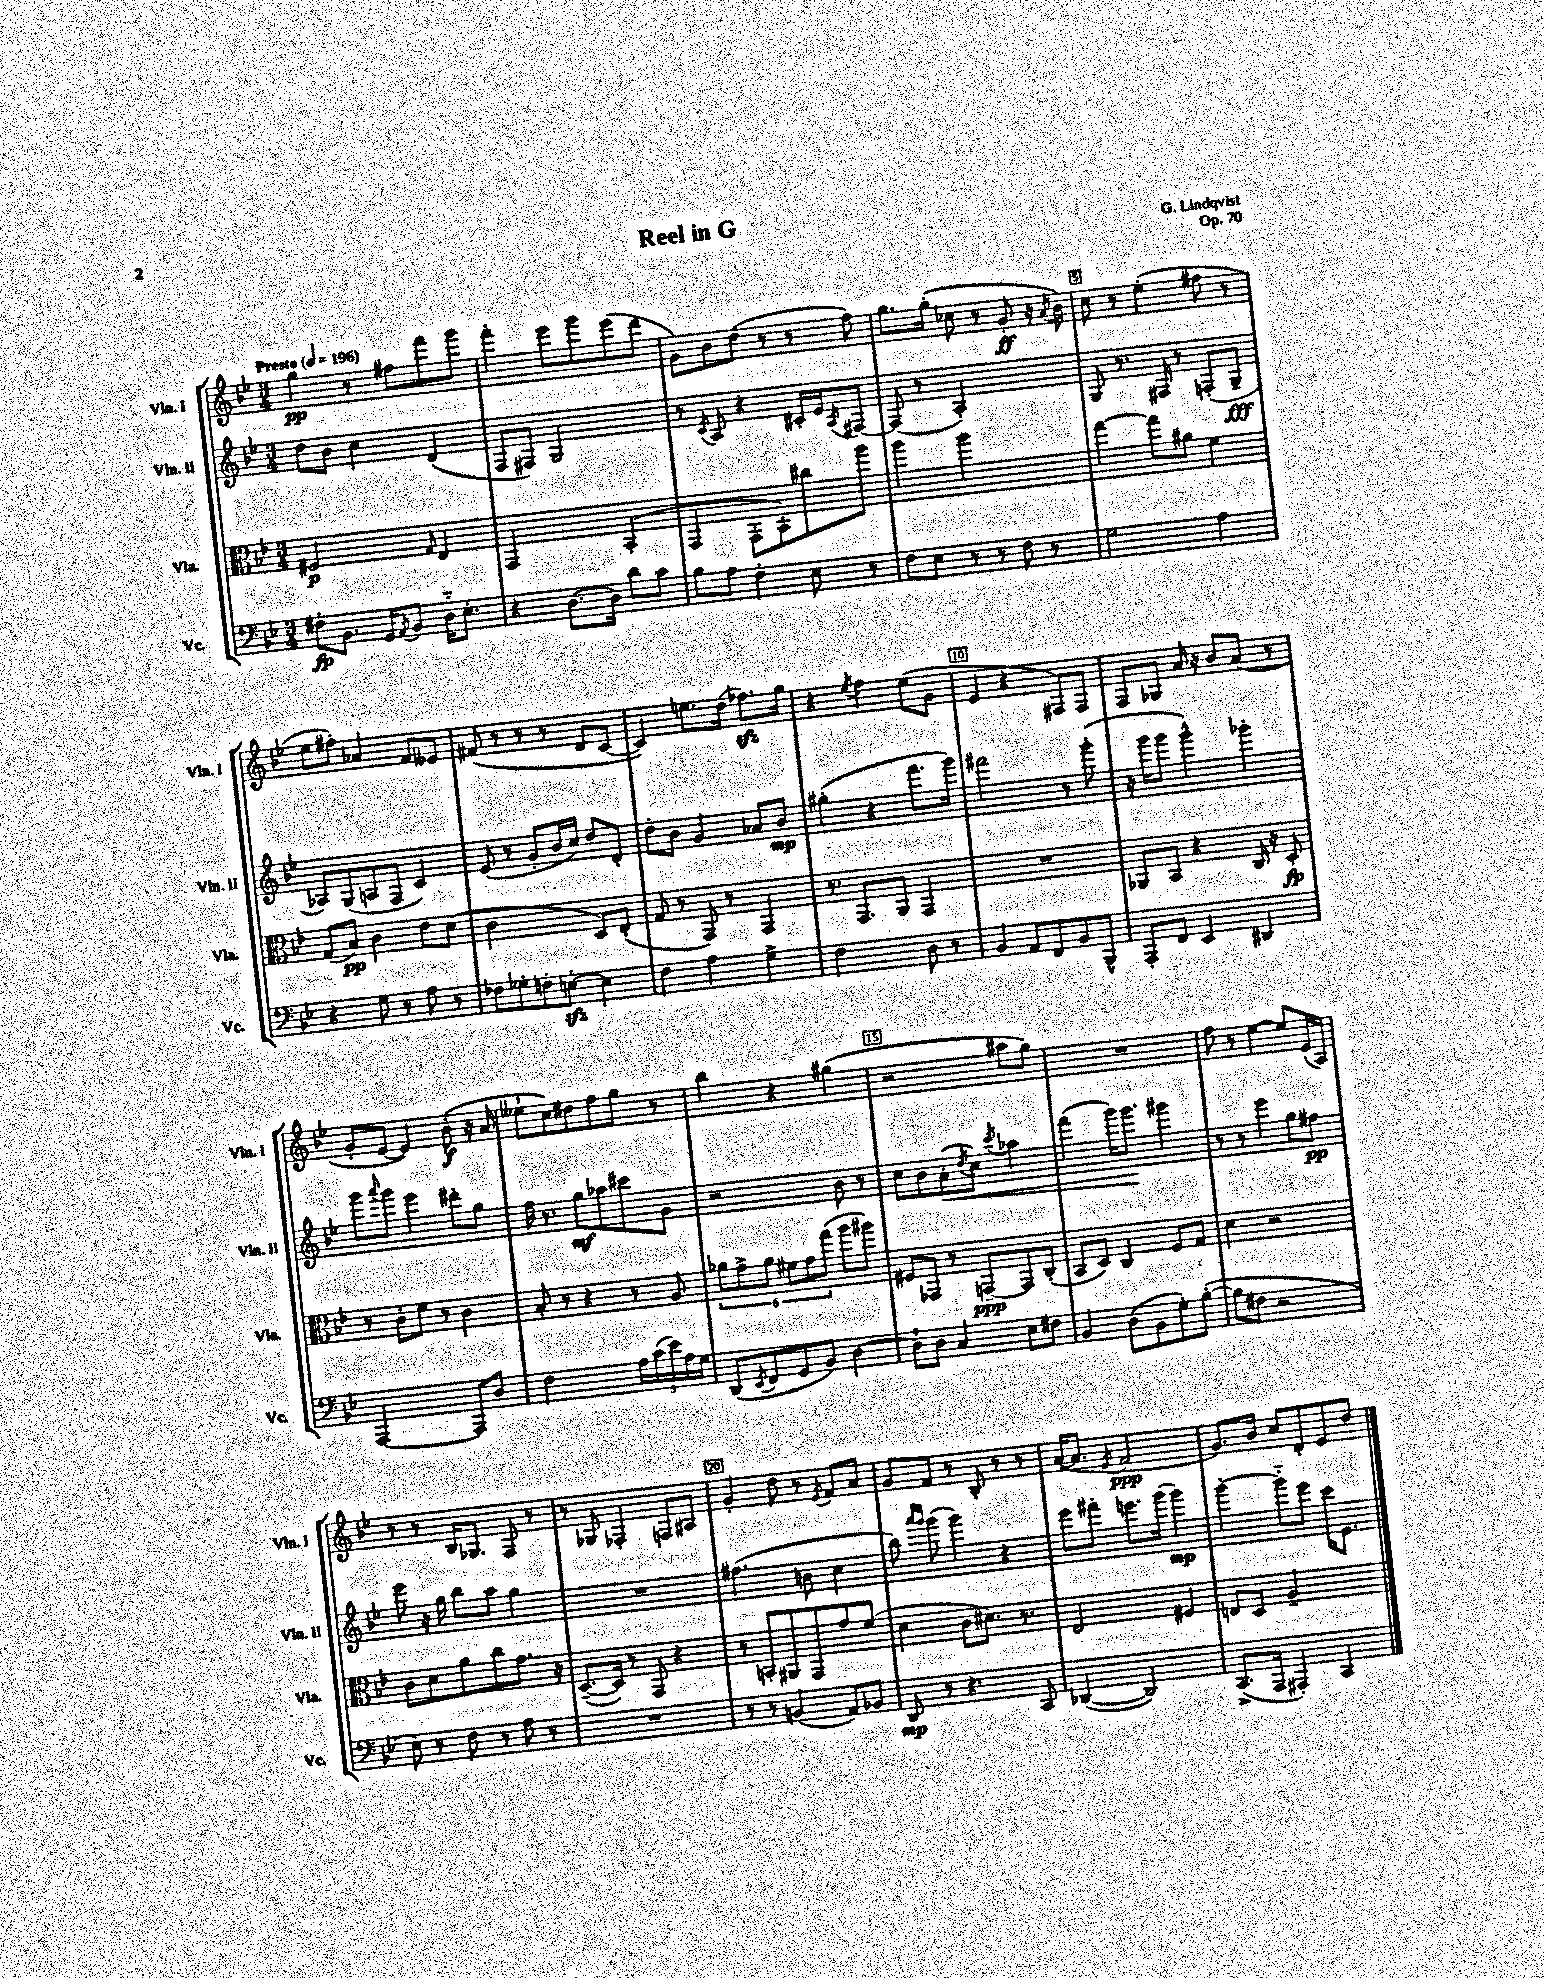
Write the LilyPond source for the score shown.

\header { title = "Reel in G" composer = "G. Lindqvist" opus = "Op. 70" }
<<
\new StaffGroup <<
\new Staff = "s0" \with { instrumentName = "Vln. I" shortInstrumentName = "Vln. I" } {
    \clef treble \key bes \major \numericTimeSignature \time 3/4 \tempo "Presto" 4 = 196
    g''4\pp r8 fis''8 f'''8 g'''8 |
    f'''4-. ees'''8 g'''8 ees'''8( d'''8 |
    g'8) bes'8 d''8( r8 r8 f''8) |
    g''8. g''16-.( ces''8 r8 g'8-.\ff r16 \acciaccatura { a'8 } bes'16) |
    c''8 r8 ees''4-.( fis''8 r8 |
    ees''8 fis''8-.) aes'4 f'8 eeses'8 |
    fis'8( r8 r8 r8 d'8 c'8~ |
    c'4) e''8. d''16( fes''8.\sfz) g''16 |
    r4 \acciaccatura { ees''8 } f''4 ees''8( g'8 |
    ees'4 r4 fis8) fis8 |
    f8 ges8 a'16 r16 bes'8 a'8( r8 |
    g'8-. ees'8~ ees'4) bes'8-.\f( r16 a'16 |
    eeses''8-! c''8) dis''8 f''8 g''8 r8 |
    bes''4 r4 gis''4( |
    r2 ais''8 g''8) |
    R2. |
    f''8 r8 ees''4~ ees''8 ees'16( a16) |
    r8 r8 bes16 ges8. f8 r8 |
    r8 ges8 fes4-. f8 ais8 |
    g'4-. d''8 r8 \acciaccatura { ees'8 } f'8 a'8 |
    g'8 f'8 r8 bes8-. r8 r8 |
    a'16~( a'8. \acciaccatura { ees'8 } f'2\ppp |
    g'8.) bes'16 c''8 d'8-. ees'8 d''8 \bar "|." |
}
\new Staff = "s1" \with { instrumentName = "Vln. II" shortInstrumentName = "Vln. II" } {
    \clef treble \key bes \major \numericTimeSignature \time 3/4
    d''8 bes'8 c''4 d'4( |
    f8 fis8) g2 |
    r8 \acciaccatura { c'8 } a8 r4 cis'16-. ees'16 \acciaccatura { a8 } fis8~ |
    fis8( r8 a2-.) |
    g8 r8. fis16 r8 f8-.( g8--\fff |
    aes8) g8( a8 f8 c'4) |
    ees'8( r8 g'8-. bes'16 c''16) d''8 d'8-. |
    d''8-. bes'8 g'4 aes'8 bes'8\mp |
    gis''4-.( r4 f'''8. g'''16) |
    fis'''2 r8 g'''8-.( |
    r16 g'''16 g'''8 g'''4-^) ges'''4-. |
    g'''8 \appoggiatura { a'''8 } g'''8 ees'''4 dis'''8-. g''8 |
    f''16 r8. g''8\mf aes''8 cis'''8 g'8 |
    r2 bes'8 r8 |
    c''8 bes'8 a'8-.\<( \acciaccatura { d''8 } c''8) \acciaccatura { c'''8 } aes''4 |
    f'''4( g'''16) g'''8.\! gis'''4 |
    r8 r8 ees'''4 g''8 fis''8\pp |
    ees'''8 r16 g''16 bes''8 a''8 g''4 |
    R2. |
    fis''4.( b'8 c''4 |
    bes''8) \grace { a'''16 g'''16 } g'''8( g'''4) r4 |
    ees'''8 fis'''8-. e'''8. g'''16( g'''4\mp) |
    g'''4~-. g'''8-_ ees'''8 c'''16 ees'8. \bar "|." |
}
\new Staff = "s2" \with { instrumentName = "Vla." shortInstrumentName = "Vla." } {
    \clef alto \key bes \major \numericTimeSignature \time 3/4
    fis2\p \grace { g16 } ees4 |
    g,2 bes,4-.( |
    g,4 g,8-. bes,8-.) cis''8 a''8 |
    a''4 a''2 |
    g''4~ g''8 ais'8 f'4 |
    g8( bes8\pp) c'4 ees'8 d'8( |
    c'2 d8) ees8-.( |
    g8 r8 g,8) r8 g,4 |
    r8. g,8. a,8 g,4 |
    R2. |
    aes,8 bes,8 r4 c16 r16 d8-.\fp |
    r8 c'8-. f'8 r8 c'4 |
    bes8-. r8 r4 r8 a8 |
    \tuplet 6/4 { aes'8 g'8-> aes'8 fis'8 g'8 g''8( } a''8 ais''8) |
    fis8 ges,8 r8 g,8~--\ppp g,8 c8-.( |
    bes,8 d8) c4 f8 g8 |
    d'4 r2 |
    c'8 d'8 a'8 c''8 g'8. r16 |
    d8.~--( d16) r8 g,8 r4 |
    r8 b,8-. ais,8 g,8 g'8 f'8( |
    d'4 c'8 dis'8.) r8. |
    ees2 fis4 |
    e8 d8 a2-- \bar "|." |
}
\new Staff = "s3" \with { instrumentName = "Vc." shortInstrumentName = "Vc." } {
    \clef bass \key bes \major \numericTimeSignature \time 3/4
    fis8-.\fp bes,8. g,16 \acciaccatura { a,8 } bes,8 d16-_ ees8.-. |
    r4 d8.~ d16 d'8 c'8 |
    bes8 a8 f4-. ees8 r8 |
    f8 ees8 r8 r8 f8 r8 |
    g2 a4 |
    r4 g8 r8 a8 r8 |
    fes8 ges8-. f8-. e8~-.\sfz e4 |
    f4 a4 g4-> |
    f2 d8 r8 |
    bes,4 a,8 f,8 bes,8 bes,,8-^ |
    a,,8-. f,8 ees,4 dis,4 |
    a,,2~ a,,8 d8 |
    f2 \tuplet 5/4 { a16 c'16( ees'16) a16 g16 } |
    d,8( \acciaccatura { ees,8 } f,8 g,8 bes,8) d4~ |
    d8-! d8 c4 ees8 fis8 |
    bes,4 d8( bes,8 g8-.) bes8~-.( |
    bes8 fis8 r2 |
    ees8) r8 f8 r8 a8 r8 |
    R2. |
    r8 r8 b,4( a,8) bes,8 |
    d,8\mp r8 r4. c,8 |
    des,4~( des,2) |
    c,8.->( a,,16 ais,,4-.) c,4 \bar "|." |
}
>>
>>
\layout { \context { \Score \override BarNumber.break-visibility = ##(#f #t #t) barNumberVisibility = #(every-nth-bar-number-visible 5) \override BarNumber.stencil = #(make-stencil-boxer 0.1 0.3 ly:text-interface::print) } }
